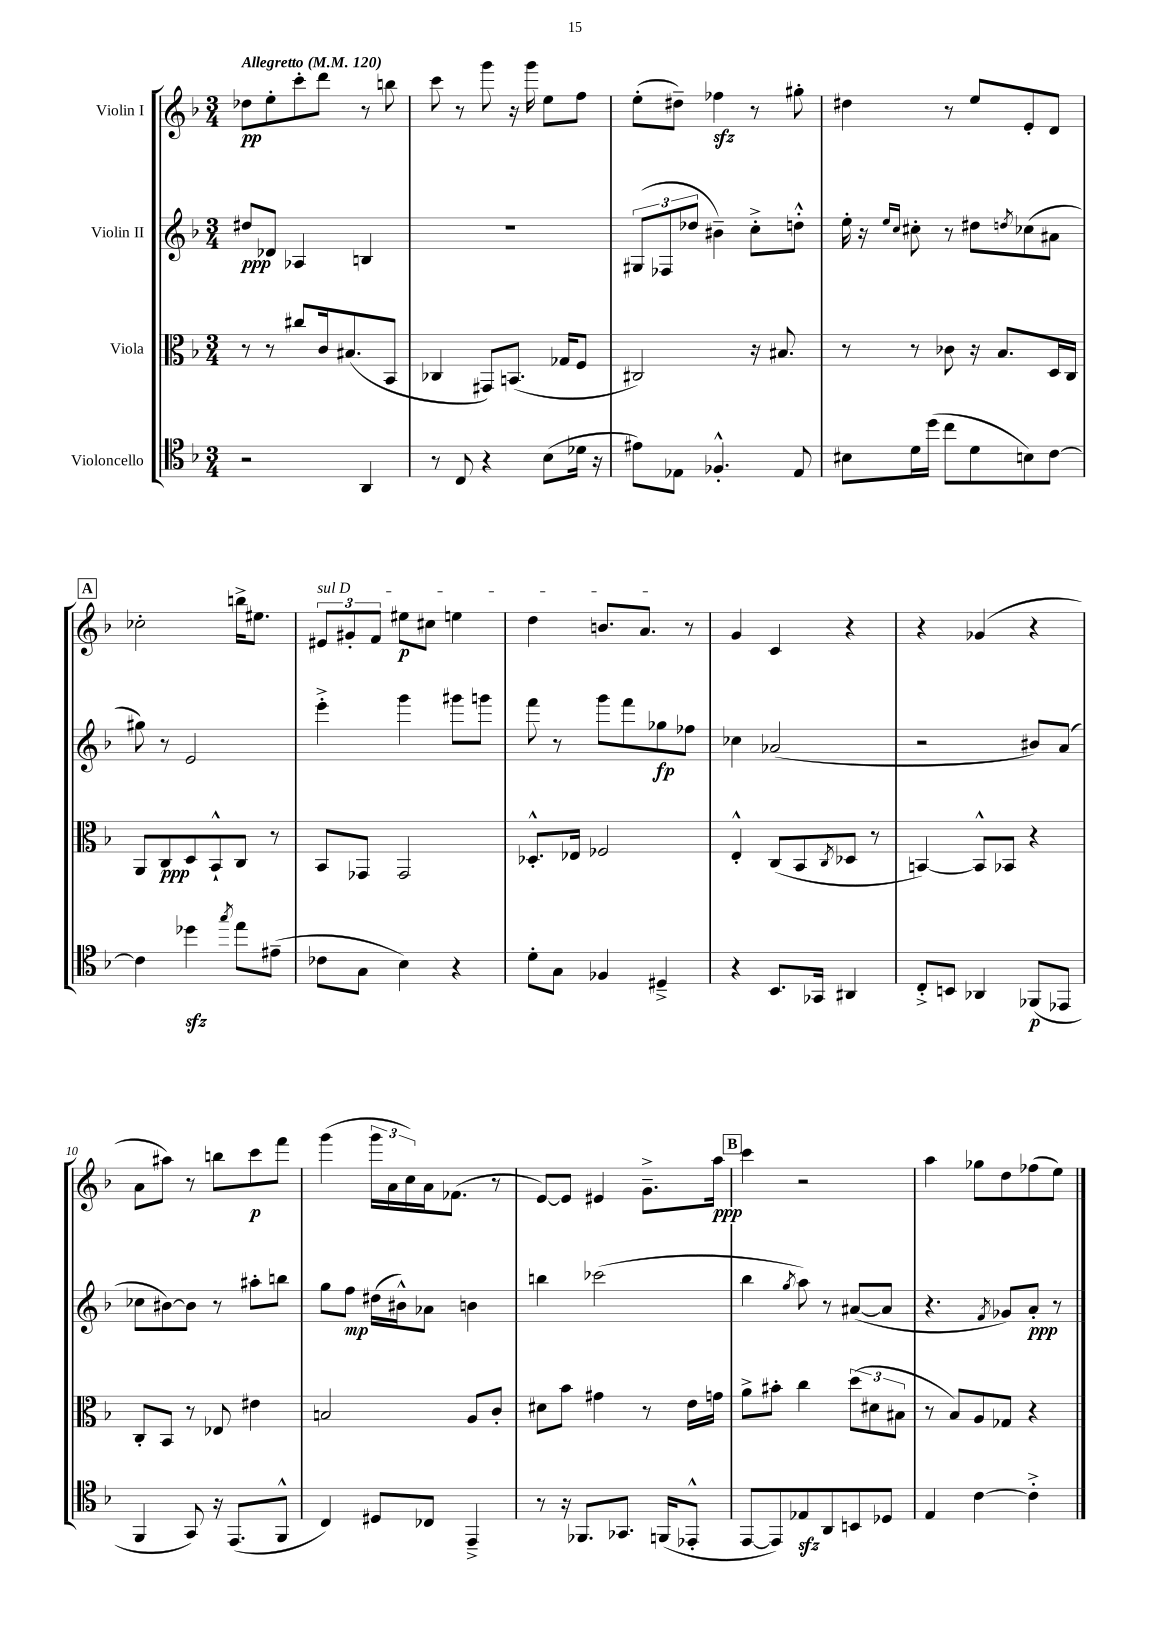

**kern	**kern	**kern	**kern
*staff4	*staff3	*staff2	*staff1
*clefC4	*clefC3	*clefG2	*clefG2
*k[b-]	*k[b-]	*k[b-]	*k[b-]
*M3/4	*M3/4	*M3/4	*M3/4
*MM120	*MM120	*MM120	*MM120
2r	8r	8dd#	8dd-
.	8r	8d-	8ee'
.	8cc#	4A-	8ccc'
.	16c	.	8ddd
.	(8.B#	.	.
4AA	.	4B	8r
.	8BB-	.	8bb
=	=	=	=
8r	4C-	2.r	8ccc
8C	.	.	8r
4r	8GG#)	.	8ggg
.	(8.BB	.	16r
.	.	.	16ggg
(8B-	.	.	8ee
.	16G-	.	.
16d-	8F	.	8ff
16r	.	.	.
=	=	=	=
8e#)	2C#)	(12G#	(8ee'
.	.	12F-	.
8E-	.	.	8dd#~)
.	.	12dd-	.
4.F-'^^	.	4b#~)	4ff-
.	16r	8cc'^	8r
.	8.B#	.	.
8E-	.	8dd'^^	8gg#'
=	=	=	=
8B#	8r	16ee'	4dd#
.	.	16r	.
.	.	16qqee	.
.	.	16qqcc	.
16d	8r	8cc#'	.
(16dd	.	.	.
8cc	8c-	8r	8r
8d	16r	8dd#	8ee
.	8.B-	.	.
.	.	8qdd	.
8B)	.	(8cc-	8e'
[8c	16D	8a#	8d
.	16C	.	.
=	=	=	=
4c]	8AA	8gg#)	2cc-'
.	8C	8r	.
4dd-	8D	2e	.
.	8BB-`^^	.	.
8qgg	.	.	.
8ee	8C	.	16bb^
.	.	.	8.ee#
(8e#~	8r	.	.
=	=	=	=
8c-	8BB-	4eee'^	12e#
.	.	.	12g#'
8G	8GG-	.	.
.	.	.	12f
4B-)	2GG-	4ggg	8ee#
.	.	.	8cc#
4r	.	8ggg#	4ee
.	.	8ggg	.
=	=	=	=
8d'	8.D-'^^	8fff	4dd
8G	.	8r	.
.	16E-	.	.
4F-	2F-	8ggg	8.b
.	.	8fff	.
.	.	.	8.a
4D#~^	.	8gg-	.
.	.	8ff-	8r
=	=	=	=
4r	4E'^^	4cc-	4g
8.BB-	(8C	(2a-	4c
.	8BB-	.	.
16GG-	.	.	.
.	8qC	.	.
4AA#	8D-	.	4r
.	8r	.	.
=	=	=	=
8C'^	[4BB)	2r	4r
8BB	.	.	.
4AA-	8BB^^]	.	(4g-
.	8BB-	.	.
(8FF-	4r	8b#)	4r
8EE-	.	(8a	.
=	=	=	=
4FF	8C'	8cc-	8a
.	8BB-	[8b#)	8aa#)
8GG)	8r	8b#]	8r
16r	8E-	8r	8bb
(8.EE	.	.	.
.	4e#	8aa#'	8ccc
8FF^^	.	8bb	8fff
=	=	=	=
4C)	2B	8gg	(4ggg
.	.	8ff	.
8D#	.	(16dd#	24ggg
.	.	.	24a
.	.	16b#^^)	.
.	.	.	24cc)
8C-	.	8a-	16a
.	.	.	(8.f-
4EE~^	8A	4b	.
.	8c'	.	8r
=	=	=	=
8r	8d#	4bb	[8e)
16r	8b-	.	8e]
8.FF-	.	.	.
.	4g#	(2ccc-	4e#
8.GG-	.	.	.
.	8r	.	8.g~^
(16FF	.	.	.
8EE-'^^	16e	.	.
.	16g	.	16aa
=	=	=	=
[8EE	8a^	4bb-	4ccc
8EE])	8b#'	.	.
.	.	8qgg	.
8E-	4cc	8aa)	2r
8AA	.	8r	.
8BB	(12dd	([8a#	.
.	12d#	.	.
8D-	.	8a#]	.
.	12B#	.	.
=	=	=	=
4E	8r	4.r	4aa
.	8B-)	.	.
[4c	8A	.	8gg-
.	.	8qf	.
.	8G-	8g-)	8dd
4c'^]	4r	8a'	(8ff-
.	.	8r	8ee)
==	==	==	==
*-	*-	*-	*-
